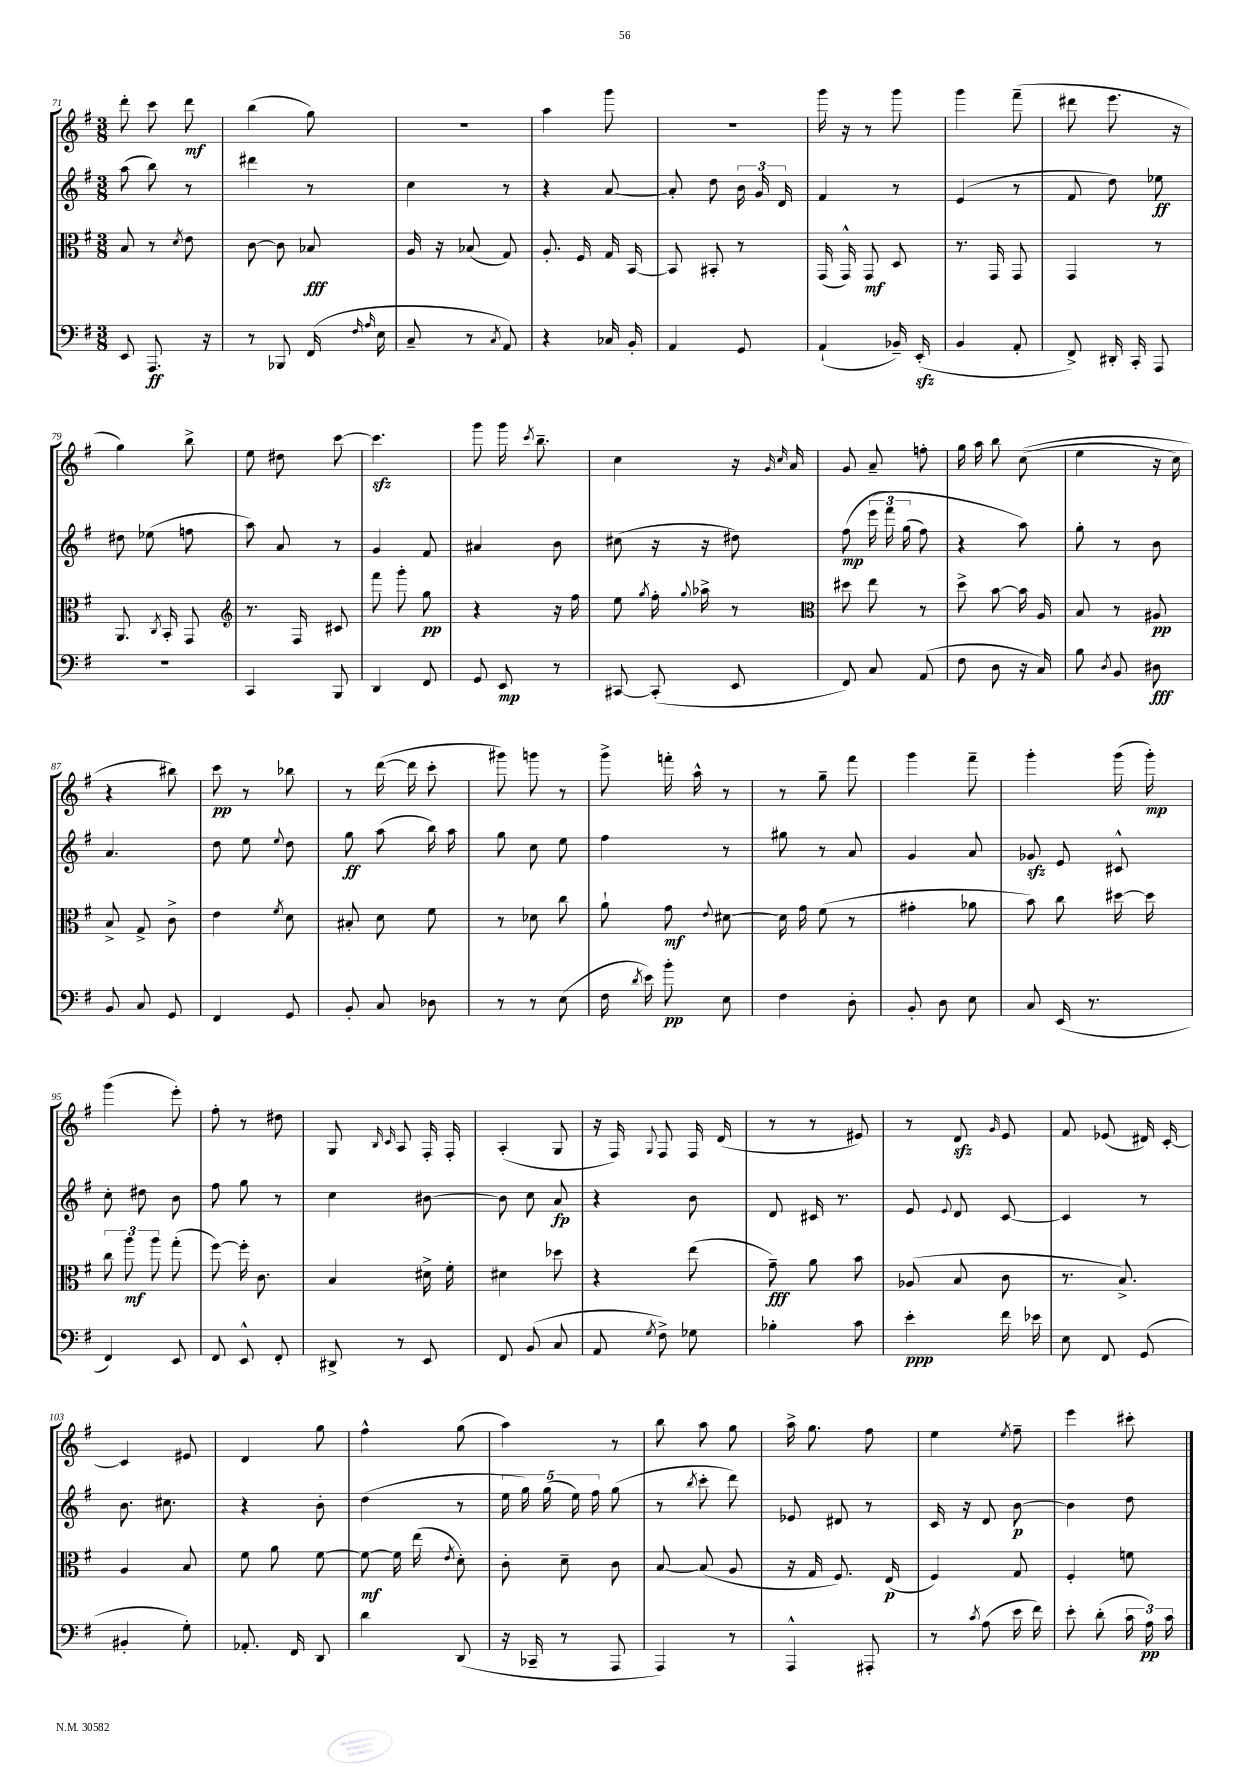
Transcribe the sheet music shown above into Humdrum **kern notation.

**kern	**kern	**kern	**kern
*staff4	*staff3	*staff2	*staff1
*clefF4	*clefC3	*clefG2	*clefG2
*k[f#]	*k[f#]	*k[f#]	*k[f#]
*M3/8	*M3/8	*M3/8	*M3/8
8EE	8B	(8aa	8ddd'
8.AAA	8r	8bb)	8ccc
.	8qd	.	.
.	8e	8r	8ddd
16r	.	.	.
=	=	=	=
8r	[8c	4ddd#	(4bb
8BBB-	8c]	.	.
(16FF#	8B-	8r	8gg)
16qqF#	.	.	.
16qqA	.	.	.
16E	.	.	.
=	=	=	=
8C~	16A	4cc	4.r
.	16r	.	.
8r	(8B-	.	.
8qC	.	.	.
8AA)	8G)	8r	.
=	=	=	=
4r	8.A'	4r	4aa
.	16F#	.	.
16C-	16G	[8a	8ggg
16BB'	[16BB	.	.
=	=	=	=
4AA	8BB]	8a']	4.r
.	8BB#'	8dd	.
8GG	8r	24b	.
.	.	24g	.
.	.	24d	.
=	=	=	=
(4AA`	(16GG	4f#	16ggg
.	16GG^^)	.	16r
.	8GG	.	8r
16BB-~)	8D	8r	8ggg
(16EE'	.	.	.
=	=	=	=
4BB	8.r	(4e	4ggg
.	16GG	.	.
8AA'	8GG	8r	(8fff#~
=	=	=	=
8FF#^)	4GG	8f#	8ddd#
16DD#'	.	8dd)	8.eee
16CC'	.	.	.
8AAA	8r	8ee-	.
.	.	.	16r
=	=	=	=
4.r	8.AA	8dd#	4gg)
.	.	(8ee-	.
.	8qC	.	.
.	16BB'	.	.
.	8GG	8ff	8bb^
=	=	=	=
*	*clefG2	*	*
4CC	8.r	8aa)	8ee
.	.	8a	8dd#
.	16F#	.	.
8BBB	8c#	8r	[8ccc
=	=	=	=
4DD	8fff#	4g	4.ccc]
.	8ggg'	.	.
8FF#	8gg	8f#	.
=	=	=	=
8GG	4r	4a#	8ggg
8EE	.	.	16ggg
.	.	.	8qccc
.	.	.	8.bb~
8r	16r	8b	.
.	16ff#	.	.
=	=	=	=
[8CC#	8ee	(8cc#	4cc
.	8qgg	.	.
(8CC#']	16ff#'	16r	.
.	8qqgg	.	.
.	16aa-^	16r	.
8EE	8r	8dd#)	16r
.	.	.	16qqg
.	.	.	16qqcc
.	.	.	16a
=	=	=	=
*	*clefC3	*	*
8FF#)	8dd#	(8ff#	8g
8C	8ee	&(24eee	8a~
.	.	24fff#)	.
.	.	(24gg	.
(8AA	8r	8ff#)	8ff'
=	=	=	=
8F#	8dd^	4r	16gg
.	.	.	16aa
8D	[8b	.	8bb
16r	16b]	8aa&)	&((8cc
16C)	16A	.	.
=	=	=	=
8B	8B	8gg'	4ee
8qD	.	.	.
8BB	8r	8r	.
8D#	8A#	8b	16r
.	.	.	16cc)
=	=	=	=
8BB	8B^	4.a	4r
8C	8G^	.	.
8GG	8c^	.	8bb#&)
=	=	=	=
4FF#	4e	8dd	8ccc
.	.	8ee	8r
.	8qf#	8qqee	.
8GG	8d	8dd	8bb-
=	=	=	=
8BB'	8B#'	8gg	8r
8C	8d	(8aa	([16ddd
.	.	.	16ddd]
8D-	8f#	16bb)	8ccc'
.	.	16aa	.
=	=	=	=
8r	8r	8gg	8ggg#)
8r	8d-	8cc	8ggg
(8E	8cc	8ee	8r
=	=	=	=
16F#	8a`	4ff#	8ggg^
8qd	.	.	.
16e)	.	.	.
8b'	8g	.	16fff'
.	.	.	16aa^^
.	8qqe	.	.
8E	[8d#	8r	8r
=	=	=	=
4F#	16d#]	8gg#	8r
.	16g	.	.
.	(8f#	8r	8gg~
8D'	8r	8a	8fff#
=	=	=	=
8BB'	4g#'	4g	4ggg
8D	.	.	.
8E	8a-	8a	8fff#~
=	=	=	=
8C	8b)	8g-	4ggg'
(16EE	8cc	8e	.
8.r	.	.	.
.	[16dd#	8c#^^	(16ggg
.	16dd#]	.	16ggg')
=	=	=	=
4FF#)	12cc	8cc'	(4ggg
.	12aa	.	.
.	.	8dd#	.
.	12aa	.	.
8EE	(8gg'	8b	8eee')
=	=	=	=
8FF#	[8ff#)	8ff#	8ff#'
8EE^^	16ff#']	8gg	8r
.	8.c	.	.
8FF#'	.	8r	8dd#
=	=	=	=
8DD#^	4B	4cc	8G
.	.	.	16qqB
.	.	.	16qqc
8r	.	.	8A
8EE	16d#^	[8b#	16F#'
.	16f#'	.	16F#'
=	=	=	=
8FF#	4d#	8b#]	(4A'
(8BB	.	8cc	.
8C	8dd-	8a	8G
=	=	=	=
8AA	4r	4r	16r
.	.	.	16F#)
8qG	.	.	8qqG
8F#^)	.	.	8F#
8G-	(8ee	8b	16F#
.	.	.	(16d
=	=	=	=
4B-'	8g~)	8d	8r
.	8a	16c#	8r
.	.	8.r	.
8c	8b	.	8e#)
=	=	=	=
4e'	(8A-	8e	8r
.	.	8qqe	.
.	8B	8d	8d
.	.	.	16qqg
16f#	8c	[8c	8e
16e-	.	.	.
=	=	=	=
8E	8.r	4c]	8f#
8FF#	.	.	(8e-
.	8.B^)	.	.
(8GG	.	8r	16d#)
.	.	.	[16c'
=	=	=	=
4BB#'	4A	8.b	4c]
.	.	8.cc#	.
8G')	8B	.	8e#
=	=	=	=
8.AA-'	8f#	4r	4d
.	8a	.	.
16FF#	.	.	.
8DD	[8f#	8b'	8gg
=	=	=	=
4d	8f#_	(4dd	4ff#^^
.	16f#]	.	.
.	(16ee	.	.
.	8qe	.	.
(8DD	8d')	8r	(8gg
=	=	=	=
16r	8c'	20ee	4aa)
.	.	20gg)	.
16CC-~	.	.	.
.	.	(20gg	.
8r	8d~	.	.
.	.	20ee)	.
.	.	20ff#	.
8AAA	8c	(8gg	8r
=	=	=	=
4AAA)	[8B	8r	8bb
.	.	8qbb	.
.	(8B]	8ccc'	8aa
8r	8A	8ddd)	8gg
=	=	=	=
4AAA^^	16r	8e-	16aa^
.	16G	.	8.gg
.	8.F#)	8d#	.
8AAA#'	.	8r	8ff#
.	(16E	.	.
=	=	=	=
8r	4F#)	16c	4ee
.	.	16r	.
8qc	.	.	.
(8A	.	8d	.
.	.	.	8qee
16e	8G	[8b	8ff#~
16f#)	.	.	.
=	=	=	=
8e'	4F#'	4b]	4eee
(8d'	.	.	.
24c	8f	8dd	8ccc#'
24A)	.	.	.
24c	.	.	.
==	==	==	==
*-	*-	*-	*-
